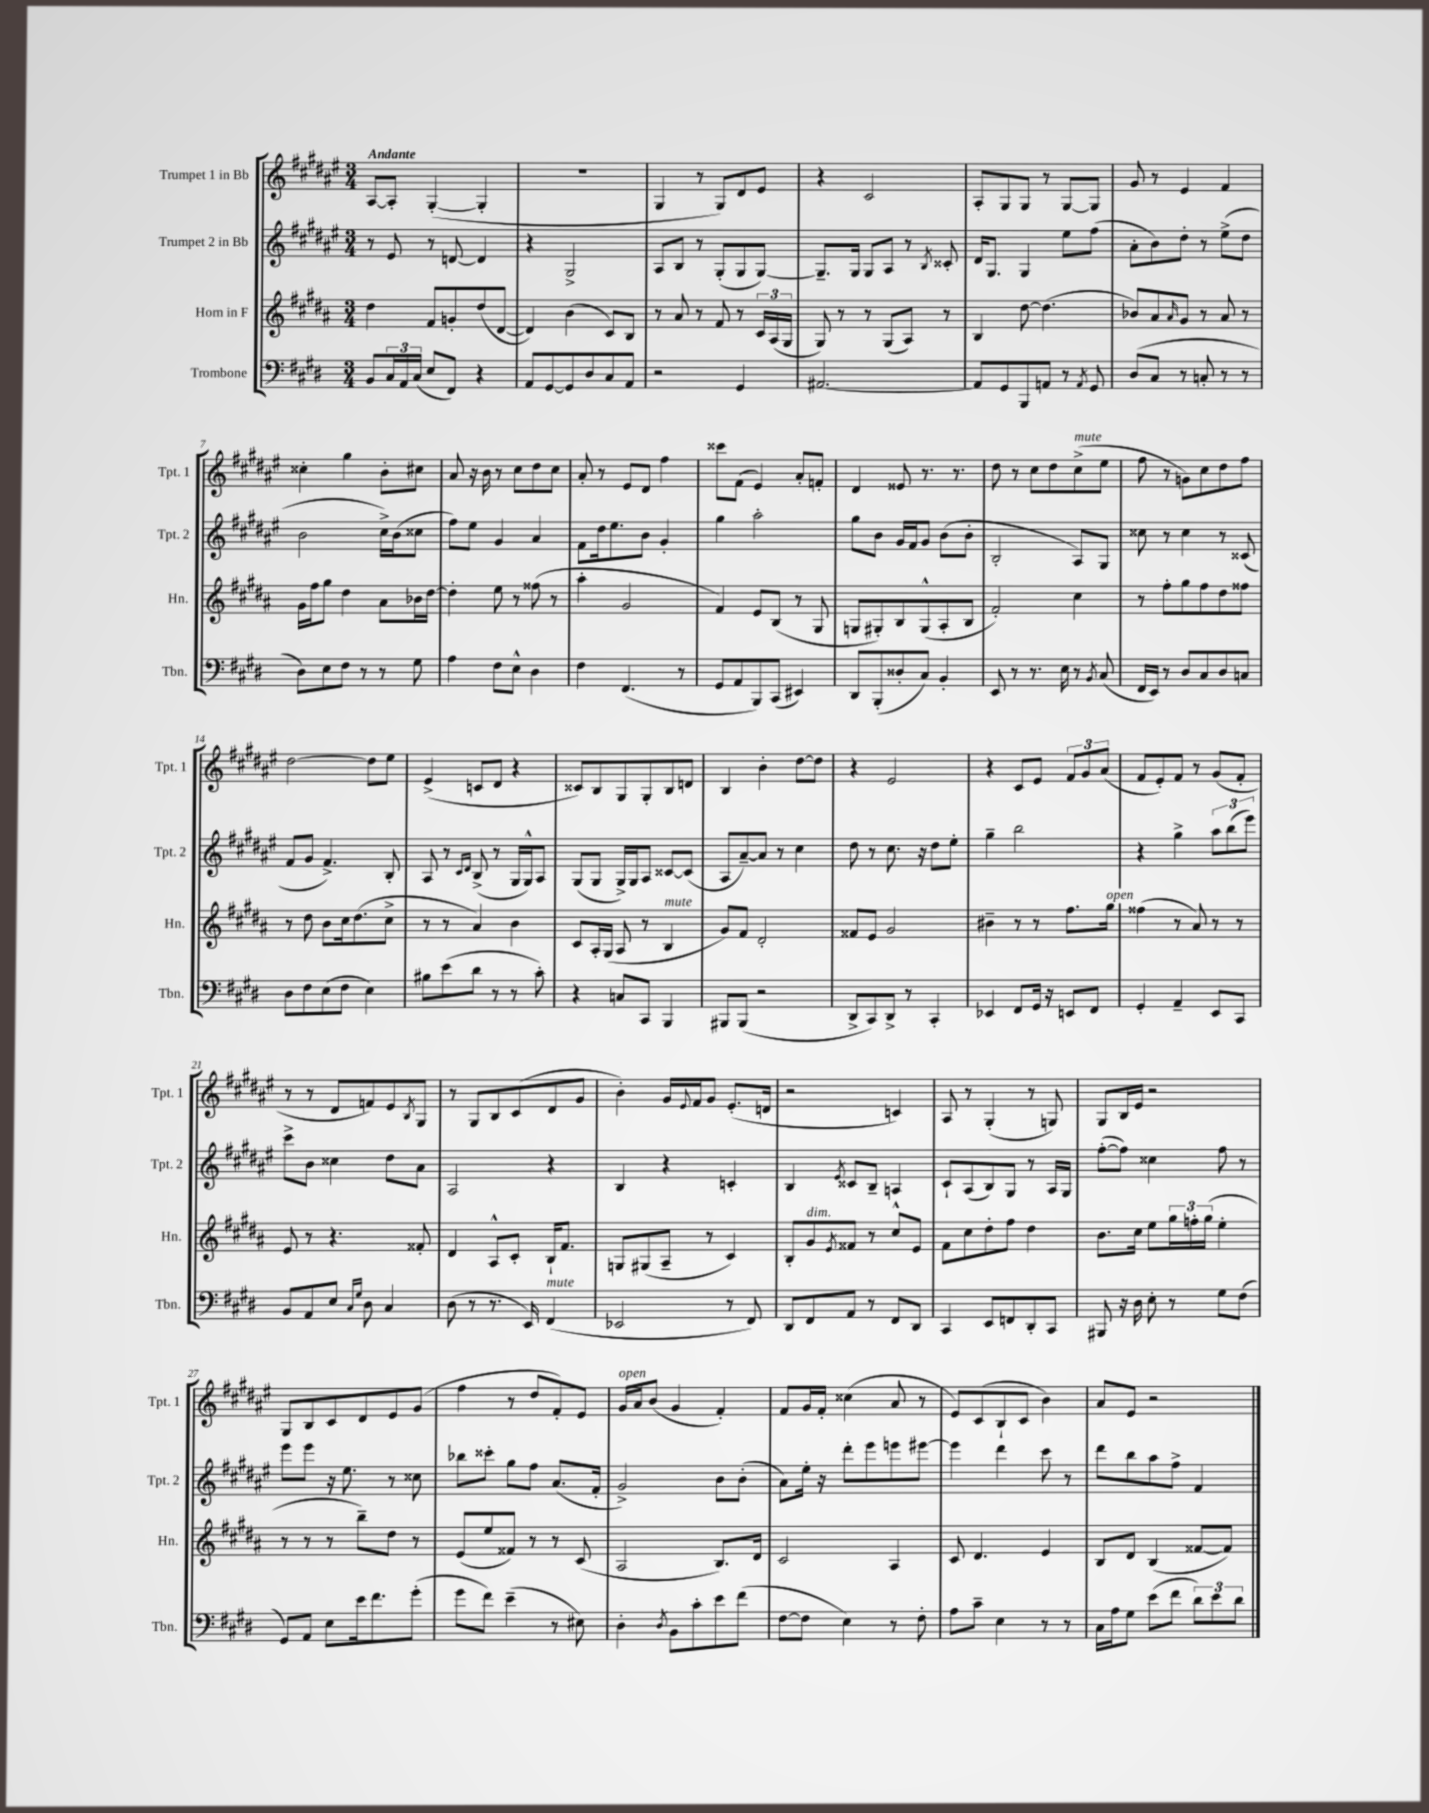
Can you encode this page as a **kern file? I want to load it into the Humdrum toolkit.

**kern	**kern	**kern	**kern
*staff4	*staff3	*staff2	*staff1
*clefF4	*clefG2	*clefG2	*clefG2
*k[f#c#g#d#]	*k[f#c#g#d#a#]	*k[f#c#g#d#a#e#]	*k[f#c#g#d#a#e#]
*M3/4	*M3/4	*M3/4	*M3/4
8BB	4dd#	8r	[8A#
24C#	.	8e#	8A#']
24AA	.	.	.
(24C#	.	.	.
8E	8f#	8r	([4G#'
8FF#)	8g'	[8d	.
4r	(8dd#	4d]	4G#']
.	[8d#	.	.
=	=	=	=
8AA	4d#])	4r	2.r
[8GG#	.	.	.
8GG#]	(4b	2G#^	.
8D#	.	.	.
8C#	8c#)	.	.
8AA	8B	.	.
=	=	=	=
2r	8r	8A#	4G#
.	8a#	8B	.
.	8r	8r	8r
.	8f#	(8G#'	8G#)
4GG#	8r	8G#	8d#
.	24c#	[8G#)	8e#
.	(24A#	.	.
.	24G#	.	.
=	=	=	=
[2.AA#	8G#)	8.G#~]	4r
.	8r	.	.
.	.	16G#	.
.	8r	8G#	2c#
.	(8G#	8A#	.
.	8A#)	8r	.
.	.	8qB	.
.	8r	8c##'	.
=	=	=	=
8AA#]	4B	16d#	8A#'
.	.	8.G#	.
8GG#	.	.	8G#
8BBB	[8dd#	4G#	8G#
8AA	(4.dd#]	.	8r
8r	.	8ee#	[8G#
8qAA	.	.	.
8GG#	.	(8ff#	8G#]
=	=	=	=
(8D#	8b-)	8a#'	8g#
8C#	8a#	8b)	8r
.	16qqa#	.	.
8r	8g#	8dd#'	4e#
8C'	8r	8r	.
8r	8a#	(8ee#^	4f#
8r	8r	8dd#	.
=	=	=	=
8D#)	16g#	2b	4cc##'
.	16ff#	.	.
8E	8gg#	.	.
8F#	4dd#	.	4gg#
8r	.	.	.
8r	8a#	16cc#^)	8b'
.	.	(16b	.
8G#	16b-	8cc##	8cc#
.	[16dd#	.	.
=	=	=	=
4A	4dd#']	8ff#)	8a#
.	.	8ee#	16r
.	.	.	16b
8F#	8ee	4g#	8r
8E^^	8r	.	8cc#
4D#	(8ff##	4a#	8dd#
.	8r	.	8cc#
=	=	=	=
4F#	4aa#'	8f#	8a#'
.	.	16dd#	8r
.	.	8.ee#	.
(4.FF#	2g#	.	8e#
.	.	8b	8d#
.	.	4g#'	4ff#
8r	.	.	.
=	=	=	=
8GG#	4f#)	4gg#	8ccc##
8AA	.	.	(8f#
8BBB)	8e	2aa#'	4e#)
(8CC#	(8B	.	.
4EE#)	8r	.	8a#'
.	8G#	.	8f'
=	=	=	=
8DD#	8G	8gg#	4d#
(8BBB'	8G#')	8b	.
8D##'	8B	16g#	8e##
.	.	16f#	.
8C#)	(8G#^^	8g#	8.r
4BB'	8A#'	(8b	.
.	.	.	8.r
.	8B	8b'	.
=	=	=	=
8EE	2f#')	2B'	8dd#
8r	.	.	8r
8.r	.	.	8cc#
.	.	.	8dd#
16E	.	.	.
8r	4cc#	8A#)	(8cc#^
8qBB	.	.	.
(8C#	.	8G#	8ee#
=	=	=	=
16FF#	8r	8cc##	8ff#
16EE)	.	.	.
8r	8ff#'	8r	8r
8D#	8gg#	4cc##	8g)
8C#	8ff#	.	8cc#
8D#	8dd#	8r	8dd#
8C	8ff##	(8c##	8ff#
=	=	=	=
8D#	8r	8f#	[2dd#
8F#	8dd#	8g#	.
(8E	8b	4.f#^)	.
8F#	16cc#	.	.
.	(8.dd#	.	.
4E)	.	.	8dd#]
.	8cc#^	8B'	8ee#
=	=	=	=
8B#	8r	8A#	(4e#^
(8e	8r	8r	.
.	.	16qqc#	.
.	.	16qqd#	.
8d#	4a#)	(8B^	8c
8r	.	8r	8d#
8r	4b	16G#	4r
.	.	16G#^^)	.
8c#')	.	8A#	.
=	=	=	=
4r	8c#	(8G#	8c##)
.	16A#'	8G#	8B
.	(16G#	.	.
8C	8A#	16G#^)	8G#
.	.	16G#	.
8CC#	8r	8A#	8G#'
4BBB	4B	[8c##	8B
.	.	(8c##]	8d
=	=	=	=
8BBB#	8g#)	8A#	4B
(8BBB#	8f#	[8a#~)	.
2r	2d#'	8a#]	4b'
.	.	8r	.
.	.	4cc#	[8dd#
.	.	.	8dd#]
=	=	=	=
8DD#^	8f##	8dd#	4r
8CC#)	8e	8r	.
8DD#^	2g#	8.cc#	2e#
8r	.	.	.
.	.	16r	.
4CC#'	.	8dd#	.
.	.	8ee#'	.
=	=	=	=
4EE-	4b#~	4gg#~	4r
8FF#	8r	2bb	8c#
16GG#	8r	.	8e#
16r	.	.	.
8EE	8.ff#	.	12f#
.	.	.	12g#
8FF#	.	.	.
.	.	.	(12a#
.	16gg#	.	.
=	=	=	=
4GG#'	(4ff##	4r	8f#
.	.	.	8e#')
4AA~	8r	4gg#^	8f#
.	8a#)	.	8r
8EE	8r	12aa#	(8g#
.	.	(12bb	.
8CC#	8r	.	8f#'
.	.	12eee#)	.
=	=	=	=
8BB	8e	8ccc#^	8r
8AA	8r	8b	8r
8E	4.r	4cc##	8d#
16qqC#	.	.	.
16qqG#	.	.	.
8D#	.	.	8f)
4C#	.	8dd#	8e#
.	.	.	8qB
.	8f##'	8a#	8G#
=	=	=	=
(8D#	4d#	2A#	8r
8r	.	.	8G#
8.r	8A#^^	.	8B
.	8c#'	.	(8c#
16EE)	.	.	.
(4FF#	16B`	4r	8d#
.	8.f#	.	.
.	.	.	8g#
=	=	=	=
2EE-	8G	4B	4b')
.	(8G#	.	.
.	8A#~	4r	16g#
.	.	.	8qqe#
.	.	.	16f#
.	8r	.	8g#
8r	4c#)	4c'	(8.e#'
8FF#)	.	.	.
.	.	.	16d
=	=	=	=
8DD#	8B'	4B	2r
8FF#	8g#	.	.
.	8qe	8qe#	.
8AA	8f##	8c##	.
8r	8r	8B~	.
8FF#	8cc#^^	4A	4c)
8DD#	8e	.	.
=	=	=	=
4CC#	8f#	8c#`	8A#
.	8cc#	(8A#	8r
8EE	8dd#'	8B)	(4G#'
8FF	8ff#	8G#	.
8DD#'	4dd#	8r	8r
8CC#	.	16A#	8G)
.	.	16G#	.
=	=	=	=
8BBB#	8.b	([8ff#'	8G#
16r	.	8ff#])	16B
16D#	16cc#	.	16e#
8E'	8ee	4cc##	2r
8r	24gg#	.	.
.	24ff'	.	.
.	(24gg#	.	.
8G#	4ee'	8ff#	.
(8F#	.	8r	.
=	=	=	=
8GG#)	8r	8eee#	8G#
8AA	8r	8eee#	8B
8E	8r	16r	8c#
.	.	8.ee#	.
16e	8bb~)	.	8d#
8.f#	.	.	.
.	8dd#	8r	8e#
(8g#'	8r	8cc##	(8g#
=	=	=	=
8g#	(8e	8bb-	4ff#
8f#)	8ee	8ccc##'	.
(4e~	8f##)	8gg#	8r
.	8r	8ff#	8dd#
8r	8r	(8.a#	8f#')
8E#)	(8c#	.	8e#
.	.	16f#'	.
=	=	=	=
4D#'	2A#	2g#^)	16g#
.	.	.	16a#
.	.	.	(8b
8qD#	.	.	.
8BB	.	.	4g#
8c#'	.	.	.
8e	8.B)	8b	4f#')
(8f#	.	(8b'	.
.	16d#	.	.
=	=	=	=
[8F#	2c#	8a#)	8f#
8F#]	.	16ee#'	16g#
.	.	16r	16f#'
4E)	.	8ddd#'	(4cc##
.	.	8eee#	.
8r	4A#	8eee	8a#
8F#'	.	[8eee#	8r
=	=	=	=
8A	8c#	4eee#]	8e#)
8c#~	4.d#	.	(8c#
4E	.	4ddd#	8B`
.	.	.	8c#
8r	4e	8ccc#	4b)
8r	.	8r	.
=	=	=	=
16C#	8B	8ddd#	8a#
16A	.	.	.
8G#	8d#	8bb	8e#
(8e	(4B	8aa#	2r
8f#	.	8ff#^	.
12d#)	[8f##	4f#	.
12e	.	.	.
.	8f##])	.	.
12d#	.	.	.
==	==	==	==
*-	*-	*-	*-
